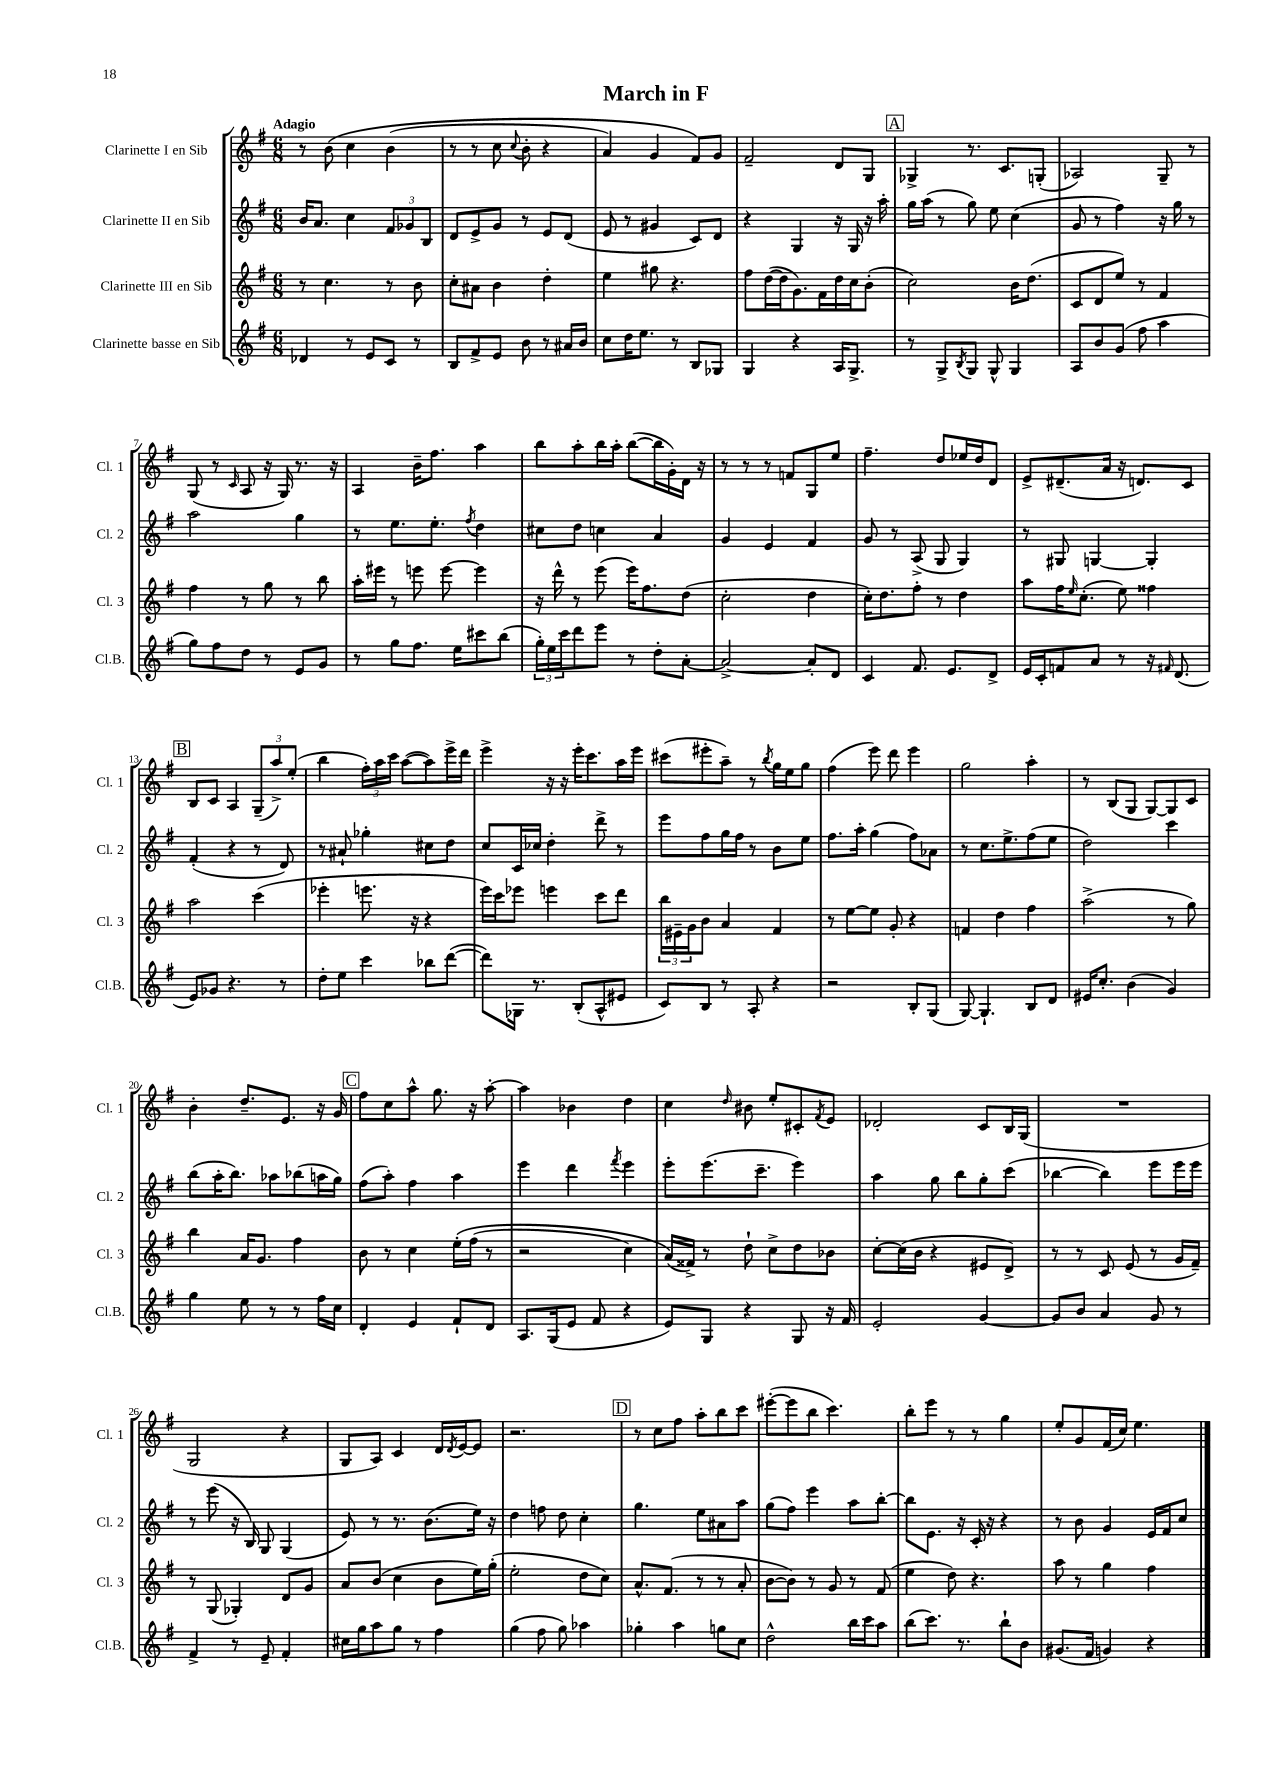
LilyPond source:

\header { title = "March in F" }
<<
\new StaffGroup <<
\new Staff = "s0" \with { instrumentName = "Clarinette I en Sib" shortInstrumentName = "Cl. 1" } {
    \clef treble \key g \major \numericTimeSignature \time 6/8 \tempo "Adagio"
    r8 b'8\( c''4 b'4( |
    r8 r8 c''8 \appoggiatura { c''8 } b'8-. r4 |
    a'4) g'4 fis'8\) g'8 |
    fis'2-- d'8 g8 |
    \mark \markup { \box "A" } ges4-> r8. c'8. g8-.( |
    aes2) g8-- r8 |
    g8( r8 \grace { c'16 } a8 r16 g16) r8. r16 |
    a4 b'16-- fis''8. a''4 |
    b''8 a''8-. b''16 a''16-. b''8~( b''16 g'16-.) d'16 r16 |
    r8 r8 r8 f'8 g8 e''8 |
    fis''4.-- d''8 ees''16 d''16 d'8 |
    e'8-> dis'8.--( a'16 r16 d'8.) c'8 |
    \mark \markup { \box "B" } b8 c'8 a4 \tuplet 3/2 { g8--( a''8->) e''8-.( } |
    b''4 \tuplet 3/2 { fis''16-.) a''16 c'''16 } a''8~( a''8) e'''16-> d'''16 |
    e'''4-> r16 r16 e'''16-. c'''8. a''16 e'''16 |
    cis'''8( eis'''8-. a''8--) r8 \acciaccatura { b''8 } g''16 e''16 g''8 |
    fis''4( e'''8) d'''8 e'''4 |
    g''2 a''4-. |
    r8 b8( g8 g8~) g8 c'8 |
    b'4-. d''8.-- e'8. r16 g'16 |
    \mark \markup { \box "C" } fis''8 c''8 a''8-^ g''8. r16 a''8~-. |
    a''4 bes'4 d''4 |
    c''4 \grace { d''16 } bis'8 e''8-. cis'8-. \acciaccatura { fis'8 } e'8 |
    des'2-. c'8 b16 g16( |
    R2. |
    g2 r4 |
    g8 a8) c'4 d'16 \acciaccatura { d'8 } e'16~ e'8 |
    r2. |
    \mark \markup { \box "D" } r8 c''8 fis''8 a''8-. b''8 c'''8 |
    eis'''8~-.( eis'''8 b''8 c'''4.) |
    b''8-. e'''8 r8 r8 g''4 |
    e''8-. g'8 fis'16( c''16) e''4. \bar "|." |
}
\new Staff = "s1" \with { instrumentName = "Clarinette II en Sib" shortInstrumentName = "Cl. 2" } {
    \clef treble \key g \major \numericTimeSignature \time 6/8
    b'16 a'8. c''4 \tuplet 3/2 { fis'8 ges'8 b8 } |
    d'8 e'8-> g'8 r8 e'8 d'8( |
    e'8 r8 gis'4 c'8) d'8 |
    r4 g4 r16 g16 r16 a''16-. |
    \mark \markup { \box "A" } g''16 a''16( r8 g''8) e''8 c''4( |
    g'8 r8 fis''4) r16 g''16 r8 |
    a''2 g''4 |
    r8 e''8. e''8.-. \acciaccatura { fis''8 } d''4 |
    cis''8 d''8 c''4 a'4 |
    g'4 e'4 fis'4 |
    g'8 r8 a8->( g8 g4) |
    r8 gis8 g4~ g4-. |
    \mark \markup { \box "B" } fis'4-.( r4 r8 d'8) |
    r8 ais'8-! ges''4-. cis''8 d''8 |
    c''8 c'16 ces''16 d''4-. d'''8-> r8 |
    e'''8 fis''8 g''16 fis''16 r8 b'8 e''8 |
    fis''8. a''16-. g''4( fis''8) aes'8 |
    r8 c''8. e''8.-> fis''8( e''8 |
    d''2) c'''4 |
    b''8( a''16-. b''8.) aes''8 bes''8( a''16 g''16) |
    \mark \markup { \box "C" } fis''8( a''8-.) fis''4 a''4 |
    e'''4 d'''4 \acciaccatura { fis'''8 } e'''4 |
    e'''8-. e'''8.( c'''8.-- e'''4) |
    a''4 g''8 b''8 g''8-. c'''8( |
    bes''4~ bes''4) e'''8 e'''16 e'''16 |
    r8 e'''8( r16 b16) g8 g4( |
    e'8) r8 r8. b'8.( e''16) r16 |
    d''4 f''8 d''8 c''4-. |
    \mark \markup { \box "D" } g''4. e''8 ais'8 a''8 |
    g''8( fis''8) e'''4 a''8 b''8~-. |
    b''8 e'8. r16 c'16-. r16 r4 |
    r8 b'8 g'4 e'16 fis'16 c''8 \bar "|." |
}
\new Staff = "s2" \with { instrumentName = "Clarinette III en Sib" shortInstrumentName = "Cl. 3" } {
    \clef treble \key g \major \numericTimeSignature \time 6/8
    r8 c''4. r8 b'8 |
    c''8-. ais'8 b'4 d''4-. |
    e''4 gis''8 r4. |
    fis''8 d''16~( d''16 g'8.) fis'16 d''16 c''16 b'8-.( |
    \mark \markup { \box "A" } c''2) b'16 d''8.( |
    c'8 d'8 e''8) r8 fis'4 |
    fis''4 r8 g''8 r8 b''8 |
    a''16-. eis'''16 r8 e'''8 e'''8~ e'''4 |
    r16 d'''16-^ r8 e'''8( e'''16) fis''8. d''8( |
    c''2-. d''4 |
    c''16-.) d''8. fis''8-. r8 d''4 |
    a''8 fis''16 \grace { e''16 } c''8.-.( e''8) fisis''4 |
    \mark \markup { \box "B" } a''2 c'''4( |
    ees'''4-. e'''8. r16 r4 |
    e'''16) c'''16 ees'''8 e'''4 c'''8 d'''8 |
    \tuplet 3/2 { b''16 eis'16-- g'16 } b'8 a'4 fis'4 |
    r8 e''8~ e''8 g'8-. r4 |
    f'4 d''4 fis''4 |
    a''2->( r8 g''8) |
    b''4 a'16 g'8. fis''4 |
    \mark \markup { \box "C" } b'8 r8 c''4 e''16-.\( fis''16( r8 |
    r2 c''4) |
    a'16(\) fisis'16->) r8 d''8-! c''8-> d''8 bes'8 |
    c''8~-. c''16( b'16 r4 eis'8 d'8->) |
    r8 r8 c'8 e'8( r8 g'16 fis'16--) |
    r8 g8( ges4-.) d'8 g'8 |
    a'8 b'8( c''4 b'8 e''16) g''16-.( |
    e''2-. d''8 c''8) |
    \mark \markup { \box "D" } a'8.-^ fis'8.( r8 r8 a'8-. |
    b'8~ b'8) r8 g'8 r8 fis'8( |
    e''4 d''8) r4. |
    a''8 r8 g''4 fis''4 \bar "|." |
}
\new Staff = "s3" \with { instrumentName = "Clarinette basse en Sib" shortInstrumentName = "Cl.B." } {
    \clef treble \key g \major \numericTimeSignature \time 6/8
    des'4 r8 e'8 c'8 r8 |
    b8 fis'8-> e'8 b'8 r8 ais'16 b'16 |
    c''8 d''16 e''8. r8 b8 ges8 |
    g4 r4 a16 g8.-> |
    \mark \markup { \box "A" } r8 g8-> \acciaccatura { b8 } g8 g8-^ g4 |
    a8 b'8 g'8( fis''8 a''4 |
    g''8) fis''8 d''8 r8 e'8 g'8 |
    r8 g''8 fis''8. e''16 cis'''8 b''8( |
    \tuplet 3/2 { g''16-.) e''16 c'''16 } d'''8 e'''8 r8 d''8-. a'8~-. |
    a'2~-> a'8-. d'8 |
    c'4 fis'8. e'8. d'8-> |
    e'16 c'16-. f'8 a'8 r8 r16 \grace { fis'16 } d'8.( |
    \mark \markup { \box "B" } e'8) ges'8 r4. r8 |
    d''8-. e''8 c'''4 bes''8 d'''8~( |
    d'''8) ges16 r8. b8-.( a8-^ eis'8 |
    c'8) b8 r8 a8-. r4 |
    r2 b8-. g8( |
    g8~) g4.-! b8 d'8 |
    eis'16 c''8.-. b'4( g'4) |
    g''4 e''8 r8 r8 fis''16 c''16 |
    \mark \markup { \box "C" } d'4-. e'4 fis'8-! d'8 |
    a8. g16( e'8 fis'8 r4 |
    e'8) g8 r4 g8 r16 fis'16 |
    e'2-. g'4~ |
    g'8 b'8 a'4 g'8 r8 |
    fis'4-> r8 e'8-- fis'4-. |
    cis''16 g''16 a''8 g''8 r8 fis''4 |
    g''4( fis''8 g''8) aes''4 |
    \mark \markup { \box "D" } ges''4-. a''4 g''8 c''8 |
    d''2-^ b''16 c'''16 a''8 |
    b''8( c'''8.) r8. b''8-! b'8 |
    gis'8.( fis'16 g'4) r4 \bar "|." |
}
>>
>>
